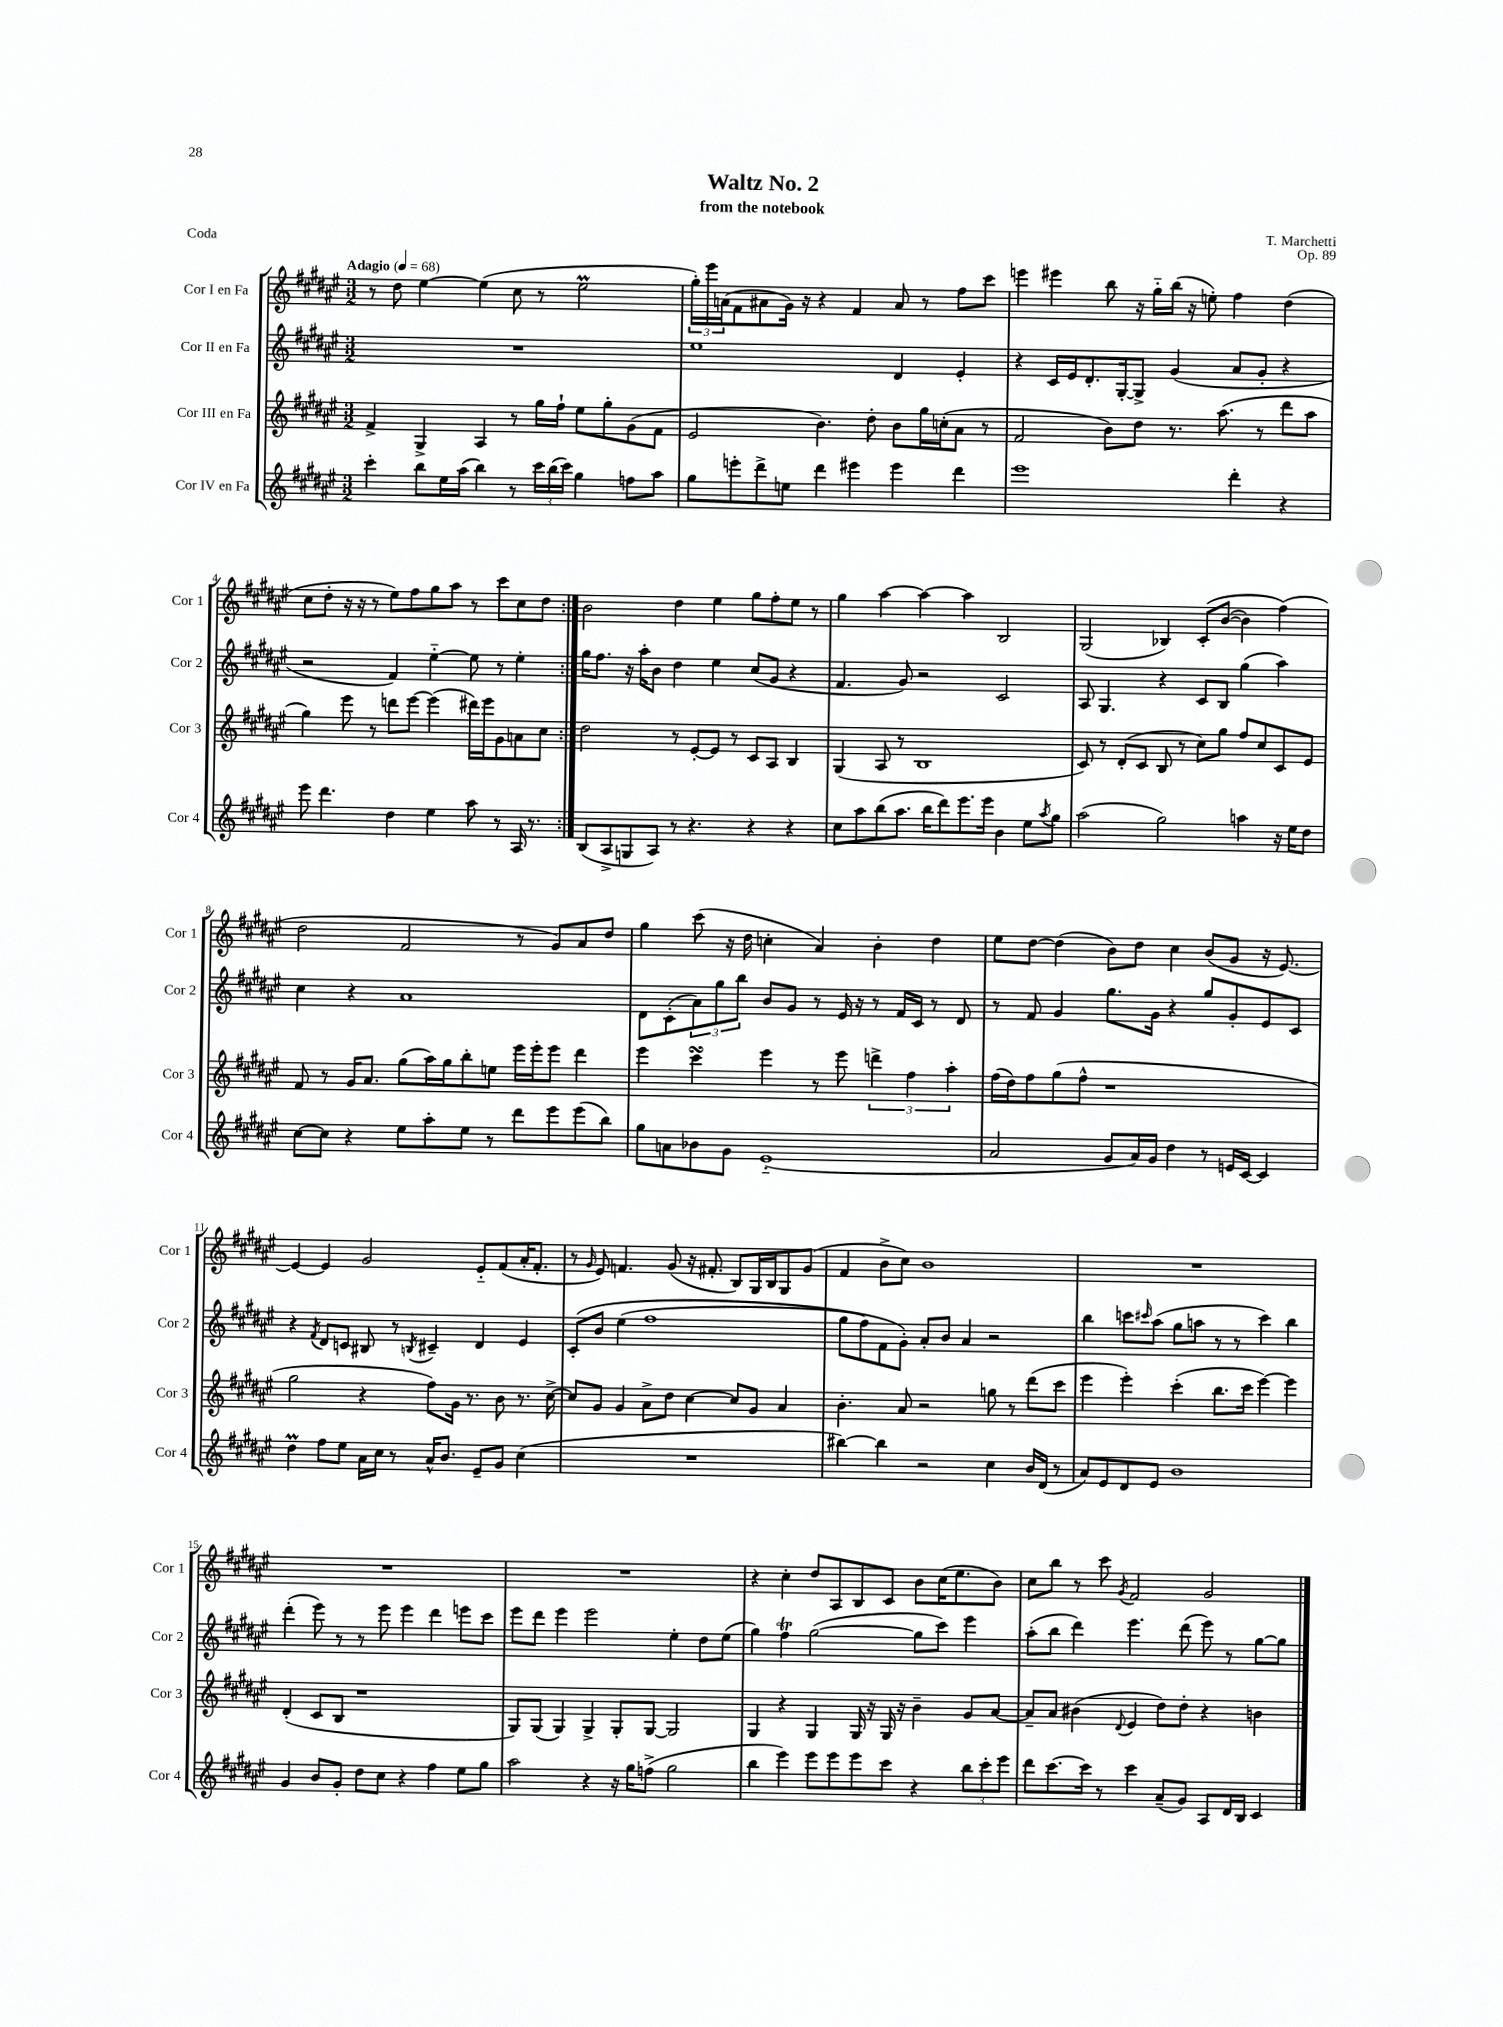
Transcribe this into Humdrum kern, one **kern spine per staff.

**kern	**kern	**kern	**kern
*part4	*part3	*part2	*part1
*staff4	*staff3	*staff2	*staff1
*I"Cor IV en Fa	*I"Cor III en Fa	*I"Cor II en Fa	*I"Cor I en Fa
*I'Cor 4	*I'Cor 3	*I'Cor 2	*I'Cor 1
*clefG2	*clefG2	*clefG2	*clefG2
*k[f#c#g#d#a#e#]	*k[f#c#g#d#a#e#]	*k[f#c#g#d#a#e#]	*k[f#c#g#d#a#e#]
*M3/2	*M3/2	*M3/2	*M3/2
*MM68	*MM68	*MM68	*MM68
=1	=1	=1	=1
!	!	!	!LO:TX:a:B:t=Adagio
4ccc#'\	4f#^/	1.r	8r
.	.	.	8dd#\
8bb\L	4G#^/	.	[4ee#\
16ee#\L	.	.	.
(16aa#\JJ	.	.	.
4bb\)	4A#/	.	(4ee#\]
8r	8r	.	8cc#\
24ccc#\LL	16gg#\LL	.	8r
(24bb\	.	.	.
.	16ff#`\JJ	.	.
24ccc#\JJ)	.	.	.
4gg#\	8ee#\L	.	2ee#m\
.	8gg#'\	.	.
8ffn\L	(8g#\	.	.
8aa#\J	8f#\J	.	.
=2	=2	=2	=2
8gg#\L	2e#/	1ee#	24gg#'\LL)
.	.	.	24eee#\
.	.	.	(24an\J
8eeen'\	.	.	8f#\
8ddd#^\	.	.	8a#X\
8een\J	.	.	16g#\Jk)
.	.	.	16r
4ddd#\	4.b\)	.	4r
4eee#X\	.	.	4f#/
.	8dd#'\	.	.
4eee#\	8b\L	4d#/	8a#/
.	16gg#\L	.	8r
.	(16ccn'\J	.	.
4ddd#\	8a#\J	4e#'/	8ff#\L
.	8r	.	8ccc#\J
=3	=3	=3	=3
1eee#	2f#/	4r	4eeen\
.	.	16c#/LL	4eee#X\
.	.	16e#/J	.
.	.	8.d#'/	.
.	8b\L)	.	8bb\
.	.	[16G#'/k	.
.	8dd#\J	8G#^/J]	16r
.	.	.	16gg#\LL
.	8.r	(4g#/	(16bb\JJ
.	.	.	16r
.	.	.	8een'\)
.	(8.aa#\	.	.
4ddd#'\	.	8a#/L	4ff#\
.	8r	8g#'/J	.
4r	8ddd#\L	4r	(4dd#\
.	8aa#\J	.	.
!!LO:LB:g=z
=4	=4	=4	=4
8eee#\	4gg#\)	2r	8cc#\L
4.ddd#\	.	.	8dd#'\J
.	8eee#\	.	16r
.	.	.	16r
.	8r	.	8r
4dd#\	8dddn\L	4f#/)	8ee#\L)
.	[8eee#\J	.	8ff#\
4ee#\	(4eee#\]	[4ee#\	8gg#\
.	.	.	8aa#\J
8aa#\	16ddd#X\LL)	8ee#\]	8r
.	16eee#\J	.	.
8r	8g#\	8r	8ccc#\L
16A#/	8an\	4ee#'\	8cc#\
8.r	.	.	.
.	8cc#\J	.	8dd#\J
=5:|!	=5:|!	=5:|!	=5:|!
(8B/L	2dd#\	16gg#\KL	2b\
.	.	8.ff#\J	.
8A#^/	.	.	.
8Gn/	.	16r	.
.	.	16aa#'\KL	.
8A#/J)	.	8b\J	.
8r	8r	4dd#\	4dd#\
4.r	[8e#'/L	.	.
.	8e#/J]	4ee#\	4ee#\
.	8r	.	.
4r	8c#/L	(8cc#/L	8gg#\L
.	8A#/J	8g#/J	8ff#'\
4r	4B/	4r	8ee#\J
.	.	.	8r
=6	=6	=6	=6
8cc#\L	(4G#/	4.f#/	4gg#\
8aa#\	.	.	.
(8bb\	8A#/	.	[4aa#\
8.aa#\J	8r	8g#/)	.
.	1B	2r	4aa#\_
16bb\KL	.	.	.
8ddd#\)	.	.	.
8.eee#\	.	.	4aa#\]
16eee#\Jk	.	.	.
4b\	.	2c#/	2B/
8ee#\L	.	.	.
8qaa#/	.	.	.
8gg#\J	.	.	.
=7	=7	=7	=7
(2aa#\	8c#/)	8A#/	(2G#/
.	8r	4.G#/	.
.	(8d#'/L	.	.
.	8c#/J	.	.
2gg#\)	8B/	4r	4B-X/)
.	8r	.	.
.	8cc#\L)	8c#/L	(8c#'/L
.	8gg#\J	8B/J	([8b/J
4aan\	8ff#/L	(4gg#\	4b\])
.	8cc#/	.	.
16r	8c#/	4aa#\)	(4ff#\)
16ee#\KL	.	.	.
8dd#\J	8e#/J	.	.
!!LO:LB:g=z
=8	=8	=8	=8
[8cc#\L	8f#/	4cc#\	2dd#\
8cc#\J]	8r	.	.
4r	16g#/KL	4r	.
.	8.a#/J	.	.
8ee#\L	(8gg#\L	1a#	2f#/
8aa#'\	16aa#\L)	.	.
.	16gg#\J	.	.
8ee#\J	8bb'\	.	.
8r	8een\J	.	.
8ddd#\L	16eee#\LL	.	8r
.	16eee#'\J	.	.
8eee#\	8eee#\J	.	8g#/L)
(8eee#\	4ddd#\	.	8a#/
8bb\J)	.	.	8dd#/J
=9	=9	=9	=9
8gg#\L	4eee#\	8d#\L	4gg#\
8an\	.	(8c#'\	.
8b-X\	4ccc#sSSS\	12a#\)	(8ccc#\
.	.	12gg#\	.
8g#\J	.	.	16r
.	.	12bb\J	.
.	.	.	16dd#\
(1e#	4eee#\	8b/L	4ccn'\
.	.	8g#/J	.
.	8r	8r	4a#/)
.	8eee#\	16e#/	.
.	.	16r	.
.	6dddn^\	8r	4b'\
.	.	16f#/LL	.
.	6ff#\	.	.
.	.	16c#/JJ	.
.	.	8r	4dd#\
.	6aa#'\	.	.
.	.	8d#/	.
=10	=10	=10	=10
2a#/	(16ff#\LL	8r	8ee#\L
.	16dd#\J)	.	.
.	8ff#\	8f#/	[8dd#\J
.	(8gg#\	4g#/	(4dd#\]
.	8ff#^^\J	.	.
8g#/L	1r	8.gg#\L	8b\L)
16a#/L)	.	.	8dd#\J
16g#/JJ	.	16g#\Jk	.
4dd#\	.	4r	4cc#\
8r	.	8gg#/L	(8b/L
16en/LL	.	8g#'/	8g#/J
[16c#/JJ	.	.	.
4c#/]	.	8e#/	16r
.	.	.	[8.e#/)
.	.	8c#/J	.
!!LO:LB:g=z
=11	=11	=11	=11
4dd#M\	2gg#\	4r	4e#/_
.	.	8qf#/	.
8ff#\L	.	8d#/L	4e#/]
8ee#\J	.	8cn/J	.
16a#\LL	4r	8B#X/	2g#/
16cc#\JJ	.	.	.
8r	.	8r	.
.	.	8qBn/	.
16a#^^/KL	8ff#\L)	4c#X~/	.
8.b/J	.	.	.
.	16g#\Jk	.	.
.	8.r	.	.
8e#~/L	.	4d#/	8e#/L
8g#/J	8b\	.	(8f#/
(4cc#\	8.r	4e#/	16a#'/K
.	.	.	8.f#'/J
.	[16cc#^\	.	.
=12	=12	=12	=12
1.r	8cc#/L]	(8c#'/L	8r
.	.	.	16qqg#/
.	8g#/J	8b/J	8e#/)
.	4g#/	(4ee#\	4.fn/
.	8a#^\L	1ff#	.
.	8dd#\J	.	(8g#/
.	[4cc#\	.	16r
.	.	.	8.f#X'/
.	8cc#/L]	.	8B/L)
.	8g#/J	.	16G#/L
.	.	.	16B/J
.	4a#/	.	8G#/
.	.	.	(8g#/J
=13	=13	=13	=13
[4bb#X\)	4.b'\	8gg#\L	4f#/
.	.	8ff#\)	.
4bb#\]	.	8f#\	8b^\L
.	8a#/	8g#'\J)	8cc#\J)
2r	2r	8a#'/L	1b
.	.	8b/J	.
.	.	4a#/	.
4cc#\	8ggn\	2r	.
.	8r	.	.
16b/LL	(8ddd#\L	.	.
(16d#/JJ	.	.	.
8r	8ccc#\J	.	.
=14	=14	=14	=14
8a#/L)	4eee#\	4bb\	1.r
8e#/	.	.	.
8d#/	4eee#'\)	8cccn\L	.
.	.	16qqccc#X/	.
8e#/J	.	(8aa#\J	.
1b	(4ccc#'\	8gg#\L	.
.	.	8aan\J	.
.	8.bb\L	8r	.
.	.	8r	.
.	16ccc#\Jk	.	.
.	[4eee#\)	4ccc#\)	.
.	4eee#\]	4bb\	.
!!LO:LB:g=z
=15	=15	=15	=15
4g#/	(4d#'/	(4ddd#'\	1.r
8b/L	8c#/L	8eee#\)	.
8g#'/J	8B/J	8r	.
8dd#\L	1r	8r	.
8cc#\J	.	8eee#\	.
4r	.	4eee#\	.
4ff#\	.	4ddd#\	.
8ee#\L	.	8eeen\L	.
8gg#\J	.	8ccc#\J	.
=16	=16	=16	=16
2aa#\	8G#/L)	8eee#\L	1.r
.	(8G#/J	8ddd#\J	.
.	4G#/)	4eee#\	.
4r	4G#^/	2eee#\	.
16r	8G#'/L	.	.
16gg#\KL	.	.	.
(8ffn^\J	[8G#/J	.	.
2gg#\	2G#/]	4ee#'\	.
.	.	8dd#\L	.
.	.	(8ee#\J	.
=17	=17	=17	=17
4bb\	4G#/	4gg#\)	4r
4eee#\)	4r	4ff#T\	4cc#'\
8eee#\L	4G#/	([2gg#\	8dd#/L
8eee#\	.	.	8A#/
8eee#\	16G#/	.	8B/
.	16r	.	.
8ccc#\J	16G#/	.	8c#/J
.	16r	.	.
4r	4b~\	8gg#\L]	8b\L
.	.	8ccc#\J)	(16cc#\K
.	.	.	8.ee#\
12bb\L	8g#/L	4eee#\	.
12ccc#'\	.	.	.
.	[8a#/J	.	8b\J)
12eee#\J	.	.	.
=18	=18	=18	=18
8ddd#\L	8a#~/L]	(8aa#'\L	8cc#\L
[8.ccc#\	8a#/J	8bb\J	8bb\J
.	(4b#X\	4ddd#\)	8r
16ccc#\Jk]	.	.	.
8r	.	.	8ccc#\
.	8qqd#/	.	8qg#/
4ccc#\	4e#/	4.eee#\	2f#/
(8a#~/L	8dd#\L)	.	.
8g#/J)	8dd#'\J	(8ddd#\	.
8A#/L	4r	8eee#\)	2g#/
16d#/L	.	8r	.
16B/JJ	.	.	.
4c#/	4bn\	[8gg#\L	.
.	.	8gg#\J]	.
==	==	==	==
*-	*-	*-	*-
